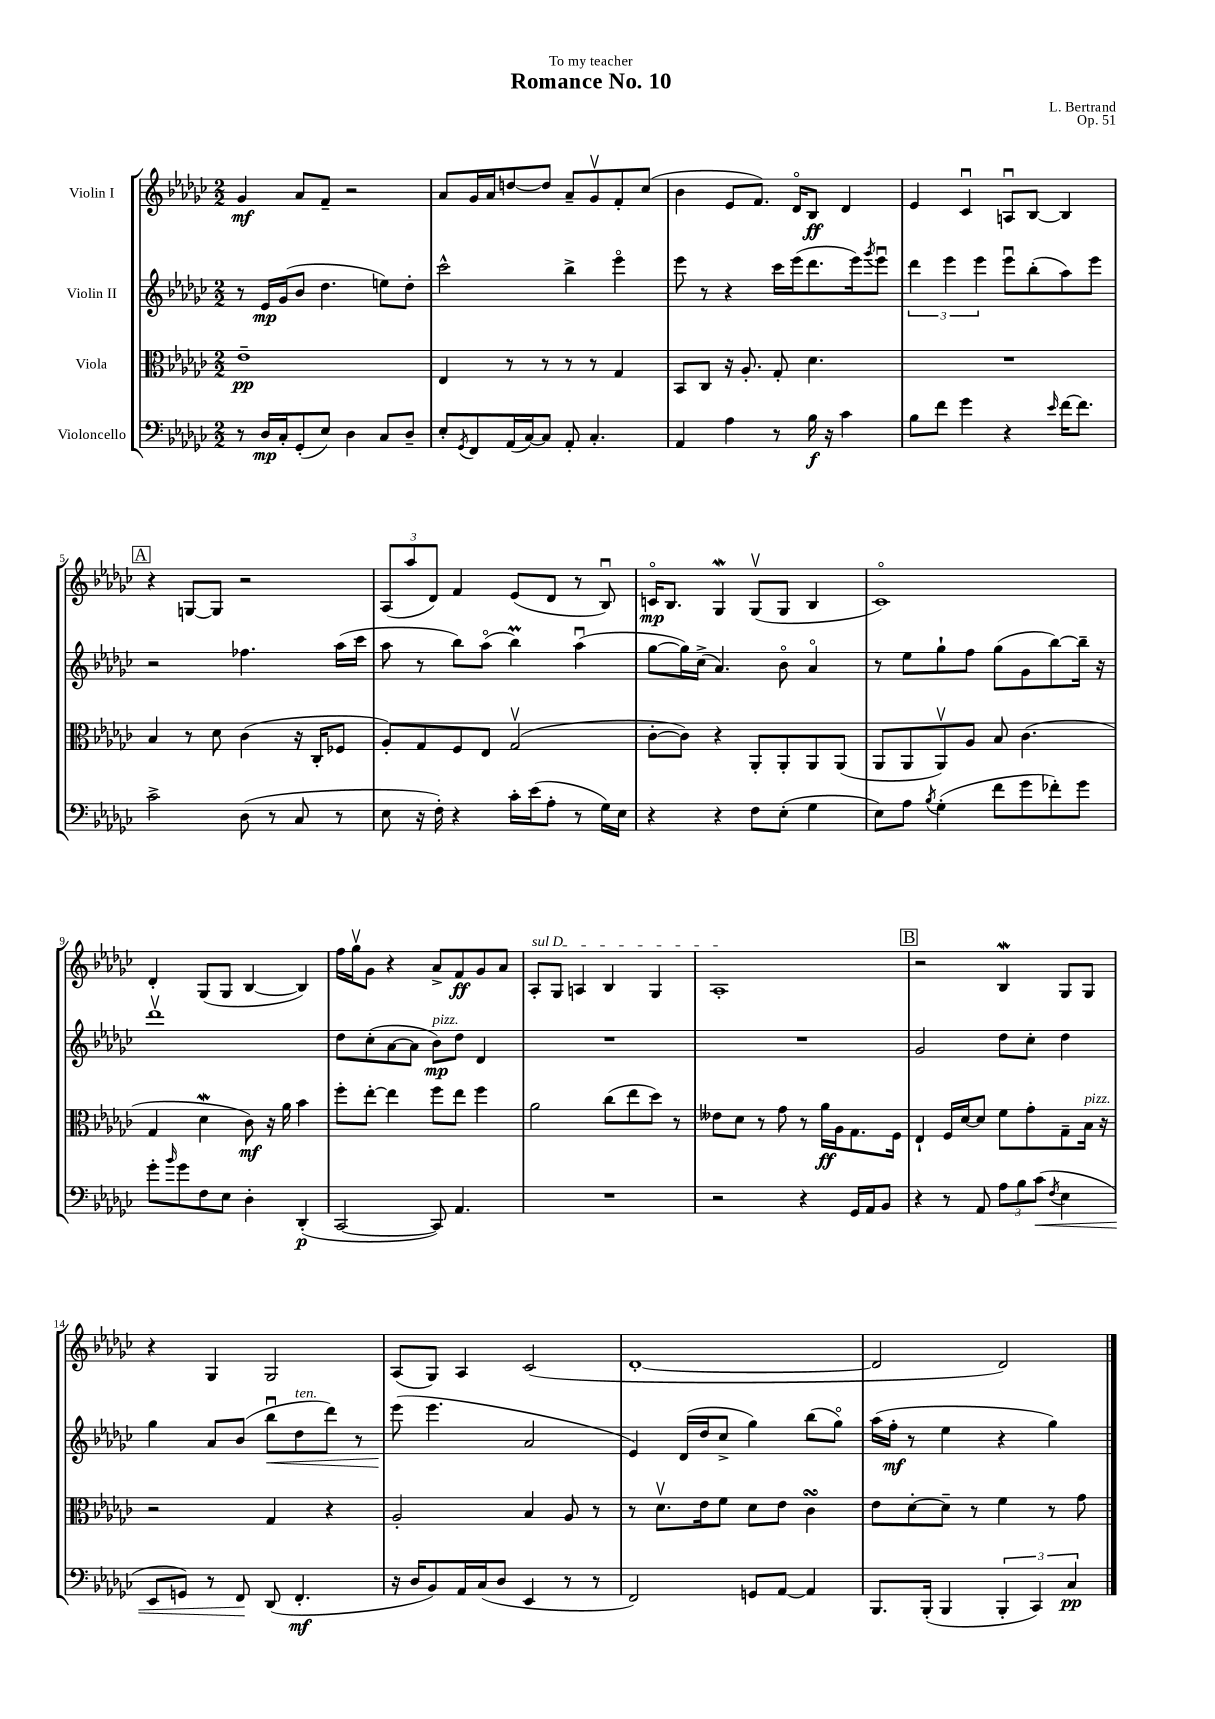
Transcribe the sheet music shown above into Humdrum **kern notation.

**kern	**dynam	**kern	**dynam	**kern	**dynam	**kern	**dynam
*part4	*part4	*part3	*part3	*part2	*part2	*part1	*part1
*staff4	*staff4	*staff3	*staff3	*staff2	*staff2	*staff1	*staff1
*I"Violoncello	*	*I"Viola	*	*I"Violin II	*	*I"Violin I	*
*clefF4	*	*clefC3	*	*clefG2	*	*clefG2	*
*k[b-e-a-d-g-c-]	*	*k[b-e-a-d-g-c-]	*	*k[b-e-a-d-g-c-]	*	*k[b-e-a-d-g-c-]	*
*M2/2	*	*M2/2	*	*M2/2	*	*M2/2	*
=1	=1	=1	=1	=1	=1	=1	=1
8r	.	1e-~	pp	8r	.	4g-/	mf
16D-/LL	mp	.	.	16e-/LL	mp	.	.
16C-'/J	.	.	.	(16g-/J	.	.	.
(8GG-'/	.	.	.	8b-/J	.	8a-/L	.
8E-/J)	.	.	.	4.dd-\	.	8f~/J	.
4D-\	.	.	.	.	.	2r	.
8C-/L	.	.	.	8een\L)	.	.	.
8D-~/J	.	.	.	8dd-'\J	.	.	.
=2	=2	=2	=2	=2	=2	=2	=2
8E-'/L	.	4E-/	.	2ccc-^^\	.	8a-/L	.
8qGG-/	.	.	.	.	.	.	.
8FF/	.	.	.	.	.	16g-/L	.
.	.	.	.	.	.	16a-/J	.
(16AA-/L	.	8r	.	.	.	[8ddn/	.
[16C-/J)	.	.	.	.	.	.	.
8C-/J]	.	8r	.	.	.	8dd/J]	.
8AA-'/	.	8r	.	4bb-^\	.	8a-~/L	.
4.C-'/	.	8r	.	.	.	8g-v/	.
.	.	4G-/	.	4eee-\	.	8f'/	.
.	.	.	.	.	.	(8cc-/J	.
=3	=3	=3	=3	=3	=3	=3	=3
4AA-/	.	8BB-/L	.	8eee-\	.	4b-\	.
.	.	8C-/J	.	8r	.	.	.
4A-\	.	16r	.	4r	.	8e-/L	.
.	.	8.A-'/	.	.	.	.	.
.	.	.	.	.	.	8.f/J)	.
8r	.	8G-'/	.	16ccc-\LL	.	.	.
.	.	.	.	(16eee-\J	.	16d-/KL	.
16B-\	f	4.d-\	.	8.ddd-\	.	8B-/J	ff
16r	.	.	.	.	.	.	.
4c-\	.	.	.	.	.	4d-/	.
.	.	.	.	16eee-\k)	.	.	.
.	.	.	.	8qggg-/	.	.	.
.	.	.	.	8eee-u\J	.	.	.
=4	=4	=4	=4	=4	=4	=4	=4
8B-\L	.	1r	.	6ddd-\	.	4e-/	.
8f\J	.	.	.	.	.	.	.
.	.	.	.	6eee-\	.	.	.
4g-\	.	.	.	.	.	4c-u/	.
.	.	.	.	6eee-\	.	.	.
4r	.	.	.	8eee-u\L	.	8Anu/L	.
.	.	.	.	(8bb-'\	.	[8B-/J	.
16qqe-/	.	.	.	.	.	.	.
[16f\KL	.	.	.	8aa-\)	.	4B-/]	.
8.f\J]	.	.	.	.	.	.	.
.	.	.	.	8eee-\J	.	.	.
!!LO:LB:g=z
!!LO:REH:place=s1:t=A
=5	=5	=5	=5	=5	=5	=5	=5
2c-^\	.	4B-/	.	2r	.	4r	.
.	.	8r	.	.	.	[8Gn/L	.
.	.	8d-\	.	.	.	8G/J]	.
(8D-\	.	(4c-\	.	4.ff-X\	.	2r	.
8r	.	.	.	.	.	.	.
8C-/	.	16r	.	.	.	.	.
.	.	16C-'/KL	.	.	.	.	.
8r	.	8F-X/J	.	(16aa-\LL	.	.	.
.	.	.	.	16ccc-\JJ	.	.	.
=6	=6	=6	=6	=6	=6	=6	=6
8E-\	.	8A-'/L)	.	8aa-\	.	(12A-/L	.
.	.	.	.	.	.	12aa-/	.
16r	.	8G-/	.	8r	.	.	.
.	.	.	.	.	.	12d-/J)	.
16F'\)	.	.	.	.	.	.	.
4r	.	8F/	.	8bb-\L)	.	4f/	.
.	.	8E-/J	.	(8aa-\J	.	.	.
16c-'\LL	.	(2G-v/	.	4bb-m\)	.	(8e-/L	.
(16e-\J	.	.	.	.	.	.	.
8A-'\J	.	.	.	.	.	8d-/J	.
8r	.	.	.	(4aa-u\	.	8r	.
16G-\LL)	.	.	.	.	.	8B-u/)	.
16E-\JJ	.	.	.	.	.	.	.
=7	=7	=7	=7	=7	=7	=7	=7
4r	.	[8c-'\L	.	[8gg-\L	.	16cn/KL	mp
.	.	.	.	.	.	8.B-/J	.
.	.	8c-\J])	.	16gg-\L])	.	.	.
.	.	.	.	(16cc-^\JJ	.	.	.
4r	.	4r	.	4.a-/)	.	4G-w/	.
8F\L	.	8AA-'/L	.	.	.	(8G-v/L	.
(8E-'\J	.	8AA-'/	.	8b-\	.	8G-/J	.
4G-\	.	8AA-/	.	4a-/	.	4B-/	.
.	.	(8AA-/J	.	.	.	.	.
=8	=8	=8	=8	=8	=8	=8	=8
8E-\L)	.	8AA-/L	.	8r	.	1c-)	.
8A-\J	.	8AA-/	.	8ee-\L	.	.	.
8qB-/	.	.	.	.	.	.	.
(4G-'\	.	8AA-v/)	.	8gg-`\	.	.	.
.	.	8A-/J	.	8ff\J	.	.	.
8f\L	.	8B-/	.	(8gg-\L	.	.	.
8g-\	.	(4.c-\	.	8g-\	.	.	.
8f-X'\)	.	.	.	[8bb-\)	.	.	.
8g-\J	.	.	.	16bb-~\Jk]	.	.	.
.	.	.	.	16r	.	.	.
!!LO:LB:g=z
=9	=9	=9	=9	=9	=9	=9	=9
8g-'\L	.	4G-/	.	1ddd-v	.	4d-'/	.
16qqb-/	.	.	.	.	.	.	.
8g-\	.	.	.	.	.	.	.
8F\	.	4d-W\	.	.	.	(8G-/L	.
8E-\J	.	.	.	.	.	8G-/J	.
4D-'\	.	8c-\)	mf	.	.	[4B-/	.
.	.	16r	.	.	.	.	.
.	.	16a-\	.	.	.	.	.
(4DD-'/	p	4b-\	.	.	.	4B-/])	.
=10	=10	=10	=10	=10	=10	=10	=10
[2CC-/	.	8ff'\L	.	8dd-\L	.	16ff\LL	.
.	.	.	.	.	.	16gg-v\J	.
.	.	[8ee-'\J	.	(8cc-'\	.	8g-\J	.
.	.	4ee-\]	.	[8a-\	.	4r	.
.	.	.	.	8a-\J]	.	.	.
!	!	!	!	!LO:TX:a:i:t=pizz.	!	!	!
8CC-/])	.	8ff\L	.	8b-\L)	mp	8a-^/L	.
4.AA-/	.	8ee-\J	.	8dd-\J	.	8f/	ff
.	.	4ff\	.	4d-/	.	8g-/	.
.	.	.	.	.	.	8a-/J	.
=11	=11	=11	=11	=11	=11	=11	=11
!	!	!	!	!	!	!LO:TX:a:i:t=sul D	!
1r	.	2a-\	.	1r	.	8A-'/L	.
.	.	.	.	.	.	8G-/J	.
.	.	.	.	.	.	4An/	.
.	.	(8cc-\L	.	.	.	4B-/	.
.	.	8ee-\	.	.	.	.	.
.	.	8dd-\J)	.	.	.	4G-/	.
.	.	8r	.	.	.	.	.
=12	=12	=12	=12	=12	=12	=12	=12
2r	.	8e--X\L	.	1r	.	1A-'	.
.	.	8d-\J	.	.	.	.	.
.	.	8r	.	.	.	.	.
.	.	8g-\	.	.	.	.	.
4r	.	8r	.	.	.	.	.
.	.	16a-\LL	ff	.	.	.	.
.	.	16A-\J	.	.	.	.	.
16GG-/LL	.	8.G-\	.	.	.	.	.
16AA-/J	.	.	.	.	.	.	.
8BB-/J	.	.	.	.	.	.	.
.	.	16F\Jk	.	.	.	.	.
!!LO:REH:place=s1:t=B
=13	=13	=13	=13	=13	=13	=13	=13
4r	.	4E-`/	.	2g-/	.	2r	.
8r	.	16F/LL	.	.	.	.	.
.	.	[16d-/J	.	.	.	.	.
8AA-/	.	8d-/J]	.	.	.	.	.
12A-\L	.	8f\L	.	8dd-\L	.	4B-W/	.
12B-\	.	.	.	.	.	.	.
.	.	8g-'\	.	8cc-'\J	.	.	.
!	!LO:HP:b	!	!	!	!	!	!
(12c-\J	<	.	.	.	.	.	.
8qF/	.	.	.	.	.	.	.
4E-\	.	8G-~\	.	4dd-\	.	8G-/L	.
!	!	!LO:TX:a:i:t=pizz.	!	!	!	!	!
.	.	16B-\Jk	.	.	.	8G-/J	.
.	.	16r	.	.	.	.	.
!!LO:LB:g=z
=14	=14	=14	=14	=14	=14	=14	=14
8EE-/L	.	2r	.	4gg-\	.	4r	.
8GGn/J)	.	.	.	.	.	.	.
8r	.	.	.	8a-/L	.	4G-/	.
8FF/	.	.	.	(8b-/J	.	.	.
!	!	!	!	!	!LO:HP:b	!	!
(8DD-/	[	4G-/	.	8bb-u\L	<	2G-/	.
!	!	!	!	!LO:TX:a:i:t=ten.	!	!	!
4.FF'/	mf	.	.	8dd-\	.	.	.
.	.	4r	.	8ddd-\J)	.	.	.
.	.	.	.	8r	.	.	.
=15	=15	=15	=15	=15	=15	=15	=15
16r	.	2A-'/	.	(8eee-\	.	(8A-/L	.
16D-/KL	.	.	.	.	.	.	.
8BB-/)	.	.	.	4.eee-\	[	8G-/J)	.
16AA-/L	.	.	.	.	.	4A-/	.
(16C-/J	.	.	.	.	.	.	.
8D-/J	.	.	.	.	.	.	.
4EE-/	.	4B-/	.	2a-/	.	(2c-/	.
8r	.	8A-/	.	.	.	.	.
8r	.	8r	.	.	.	.	.
=16	=16	=16	=16	=16	=16	=16	=16
2FF/)	.	8r	.	4e-/)	.	[1d-'	.
.	.	8.d-v\L	.	.	.	.	.
.	.	.	.	(16d-/LL	.	.	.
.	.	16e-\k	.	16dd-/J	.	.	.
.	.	8f\J	.	8cc-^/J	.	.	.
8GGn/L	.	8d-\L	.	4gg-\)	.	.	.
[8AA-/J	.	8e-\J	.	.	.	.	.
4AA-/]	.	4c-sSSs\	.	(8bb-\L	.	.	.
.	.	.	.	8gg-\J)	.	.	.
=17	=17	=17	=17	=17	=17	=17	=17
8.BBB-/L	.	8e-\L	.	(16aa-\LL	.	2d-/]	.
.	.	.	.	16ff'\JJ	mf	.	.
.	.	[8d-'\	.	8r	.	.	.
(16BBB-'/Jk	.	.	.	.	.	.	.
4BBB-/	.	8d-~\J]	.	4ee-\	.	.	.
.	.	8r	.	.	.	.	.
6BBB-'/	.	4f\	.	4r	.	2d-/)	.
6CC-/)	.	.	.	.	.	.	.
.	.	8r	.	4gg-\)	.	.	.
6C-/	pp	.	.	.	.	.	.
.	.	8g-\	.	.	.	.	.
==	==	==	==	==	==	==	==
*-	*-	*-	*-	*-	*-	*-	*-
